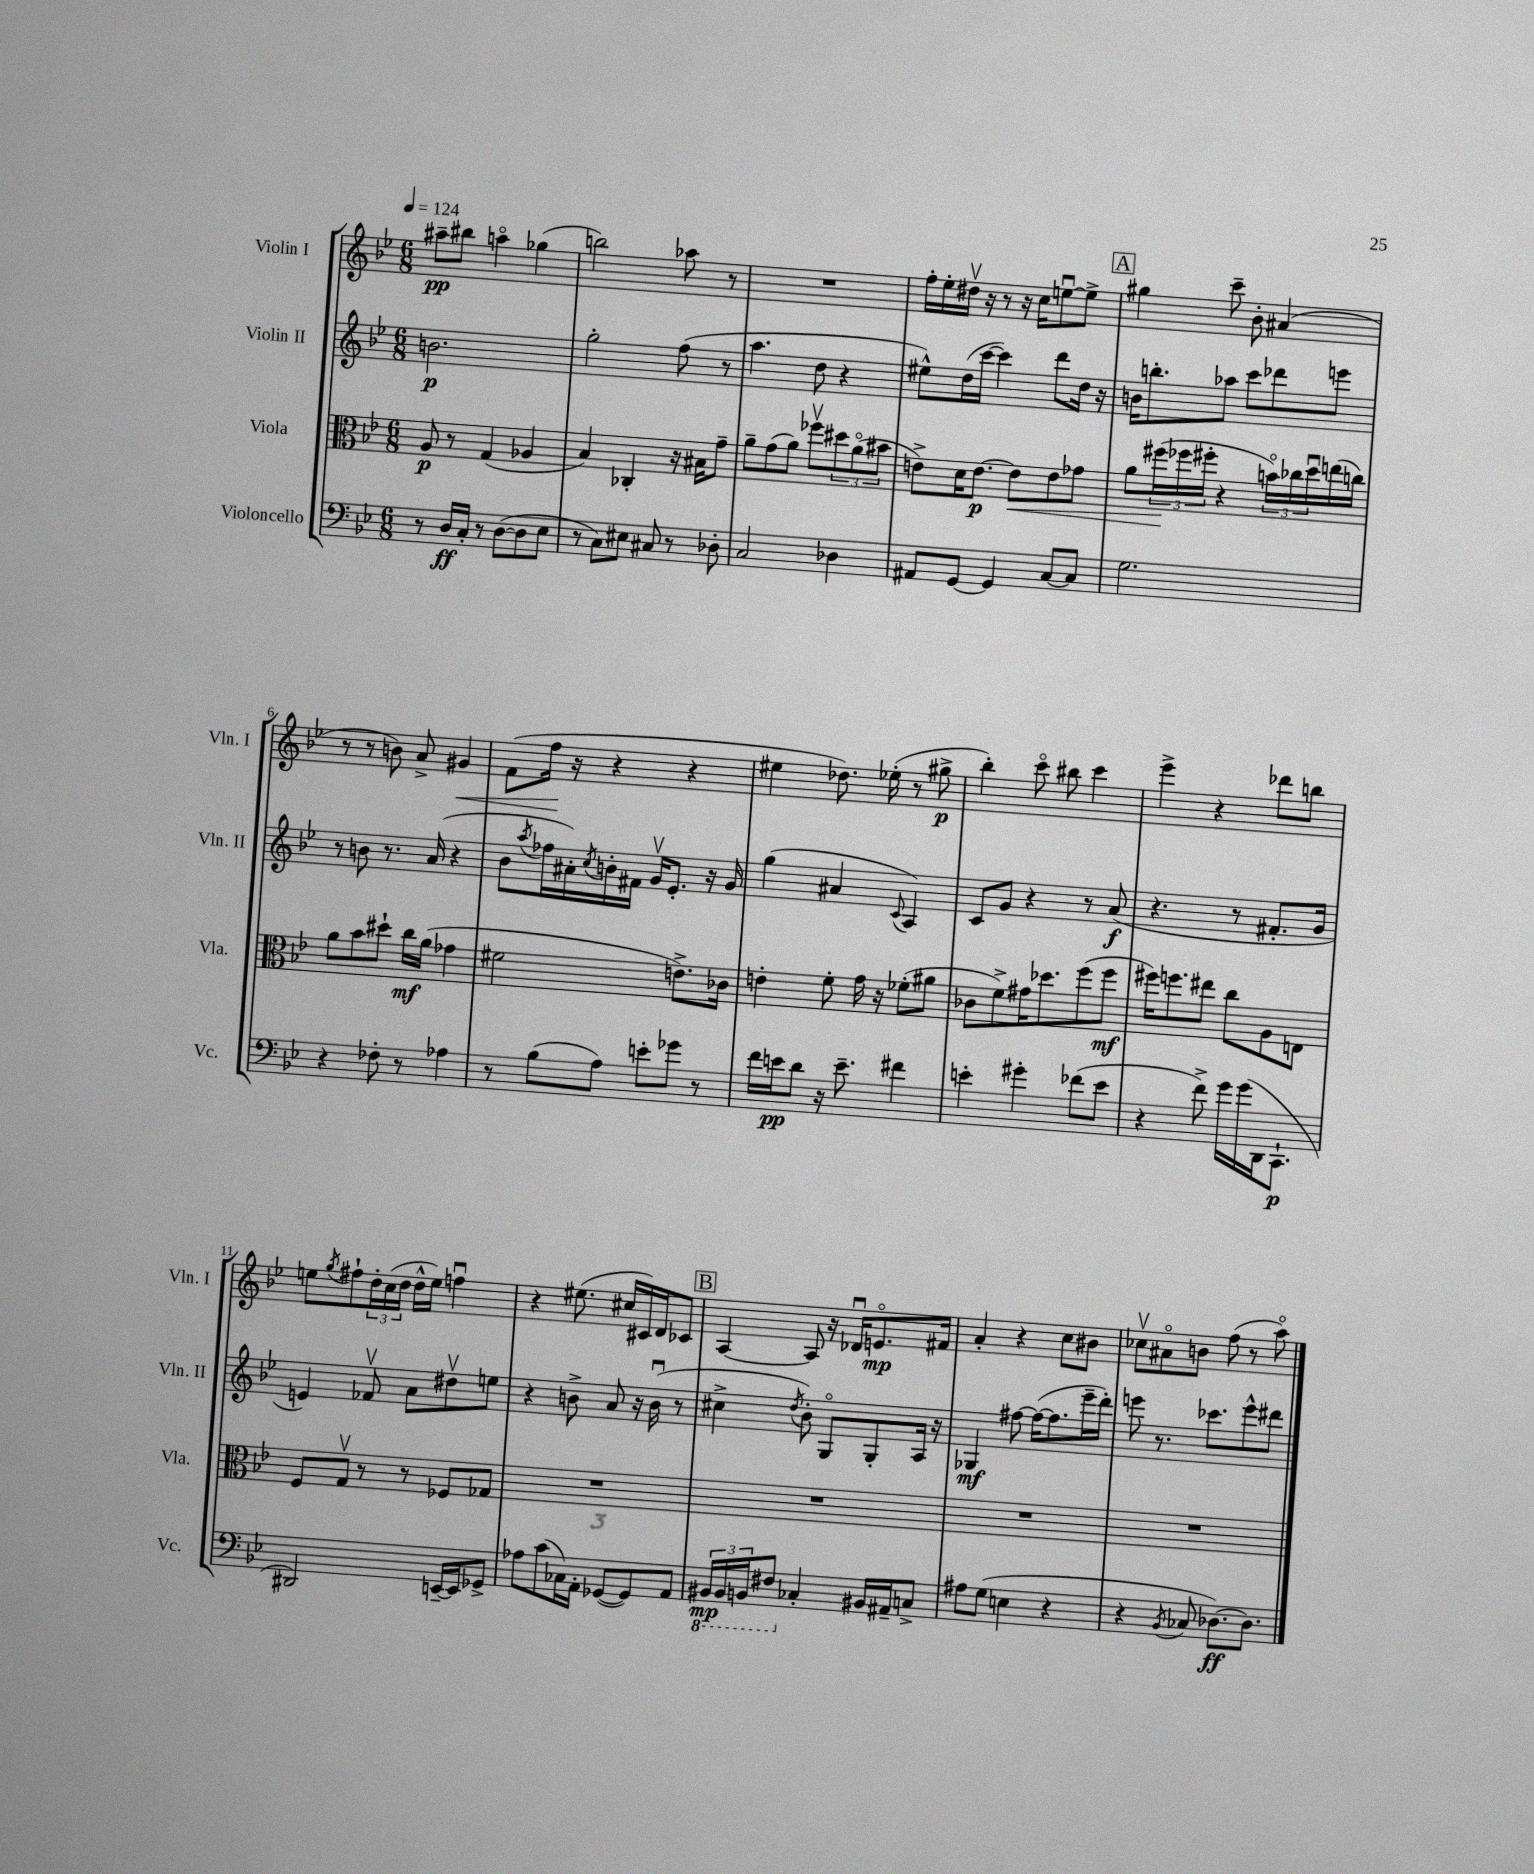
<<
\new StaffGroup <<
\new Staff = "s0" \with { instrumentName = "Violin I" shortInstrumentName = "Vln. I" } {
    \clef treble \key bes \major \numericTimeSignature \time 6/8 \tempo 4 = 124
    ais''8--\pp bis''8 a''4\flageolet ges''4( |
    b''2) aes''8 r8 |
    R2. |
    f''16-. ees''16-. dis''16\upbow r16 r8 r16 c''16 e''8~\downbow e''8-> |
    \mark \markup { \box "A" } gis''4 c'''8-- bes'8-. ais'4( |
    r8 r8 b'8) a'8-> gis'4\< |
    f'8( f''16\! r16 r4 r4 |
    eis''4 des''8.) ees''16-.( r8 gis''8->\p |
    bes''4-.) c'''8\flageolet bis''8 c'''4 |
    ees'''4-> r4 des'''8 b''8 |
    e''8 \acciaccatura { g''8 } fis''8-! \tuplet 3/2 { d''16-. c''16( d''16 } d''16-^ e''16) f''4\downbow |
    r4 eis''8.( cis''16 cis'16) d'16 ces'8 |
    \mark \markup { \box "B" } a4~ a8 r16 des'16\downbow e'8.\flageolet\mp fis'16 |
    a'4-. r4 c''8 bis'8 |
    ces''8\upbow ais'8\flageolet b'8 f''8( r8 a''8\flageolet) \bar "|." |
}
\new Staff = "s1" \with { instrumentName = "Violin II" shortInstrumentName = "Vln. II" } {
    \clef treble \key bes \major \numericTimeSignature \time 6/8
    b'2.\p |
    g''2-. f''8( r8 |
    a''4. d''8 r4 |
    eis''8-^) d''16( c'''16~ c'''4) d'''8 d''16 r16 |
    \mark \markup { \box "A" } b'16 b''8.-. aes''8 c'''8 des'''8 e'''8 |
    r8 b'8 r8. a'16( r4 |
    bes'8 \acciaccatura { a''8 } fes''16 ais'16-.) \acciaccatura { c''8 } b'16-. fis'16 g'16\upbow ees'8.-. r16 g'16 |
    g''4( ais'4 \appoggiatura { c'8 } a4) |
    c'8 g'8 r4 r8 a'8\f( |
    r4. r8 fis'8.-. g'16 |
    e'4) fes'8\upbow a'8 dis''8\upbow e''8 |
    r4 b'8-> a'8 r16 b'16\downbow( r8 |
    \mark \markup { \box "B" } cis''4-> \acciaccatura { d''8 } bes'8-.) g8\flageolet g8-. a16 r16 |
    ges4\mf fis''8~ fis''16~( fis''8. ees'''16-- d'''16-.) |
    e'''8 r8. ces'''8. e'''8-^ dis'''8 \bar "|." |
}
\new Staff = "s2" \with { instrumentName = "Viola" shortInstrumentName = "Vla." } {
    \clef alto \key bes \major \numericTimeSignature \time 6/8
    a8\p r8 g4( aes4 |
    bes4) ces4-. r16 bis16 g'8-- |
    a'8-- g'8( a'8) fes''8\upbow \tuplet 3/2 { dis''8 a'8\flageolet( bis'8 } |
    e'8->) d'16 e'8.~\p e'8\< e'8 ges'8 |
    \mark \markup { \box "A" } a'8 \tuplet 3/2 { fis''16\!( fes''16 fis''16-. } r4 \tuplet 3/2 { b'16\flageolet) ces''16 d''16\downbow } e''16( c''16) |
    a'8 bes'8 dis''8-! c''16\mf a'16( ges'4 |
    fis'2 e'8.->) ces'16 |
    e'4-. f'8-. g'16 r16 fes'8-.( ais'8 |
    ces'8 f'8->) gis'16 des''8. f''8( f''8\mf |
    fis''16) f''8. eis''8 c''8 a8 e8 |
    f8 g8\upbow r8 r8 fes8 ges8 |
    R2. |
    \mark \markup { \box "B" } R2. |
    R2. |
    R2. \bar "|." |
}
\new Staff = "s3" \with { instrumentName = "Violoncello" shortInstrumentName = "Vc." } {
    \clef bass \key bes \major \numericTimeSignature \time 6/8
    r8 d16\ff c16-. r8 d8~( d8 ees8 |
    r8 c8) eis8 cis8 r8 des8-. |
    c2 des4 |
    ais,8 g,8~ g,4 c8~ c8 |
    \mark \markup { \box "A" } g2. |
    r4 fes8-. r8 aes4 |
    r8 bes8( a8) e'8-. ges'8 r8 |
    f'16 e'16\pp d'8 r16 e'8.-- fis'4 |
    e'4-. gis'4-. fes'8( e'8 |
    r4 f'8->) g'16 g'16( d,16 c,8.-!\p |
    dis,2) e,16~-- e,16 ges,8-> |
    aes8 c'8( ces16) a,16-. ges,8~( ges,8) a,8 |
    \mark \markup { \box "B" } \tuplet 3/2 { \ottava #-1 bis,,16\mp bis,,16 b,,16 } fis,8 \ottava #0 ces4-. bis,16 ais,16-- c8-> |
    ais8 g8( e4 r4 |
    r4 \acciaccatura { bes,8 } ces8 des8.~\ff) des8. \bar "|." |
}
>>
>>
